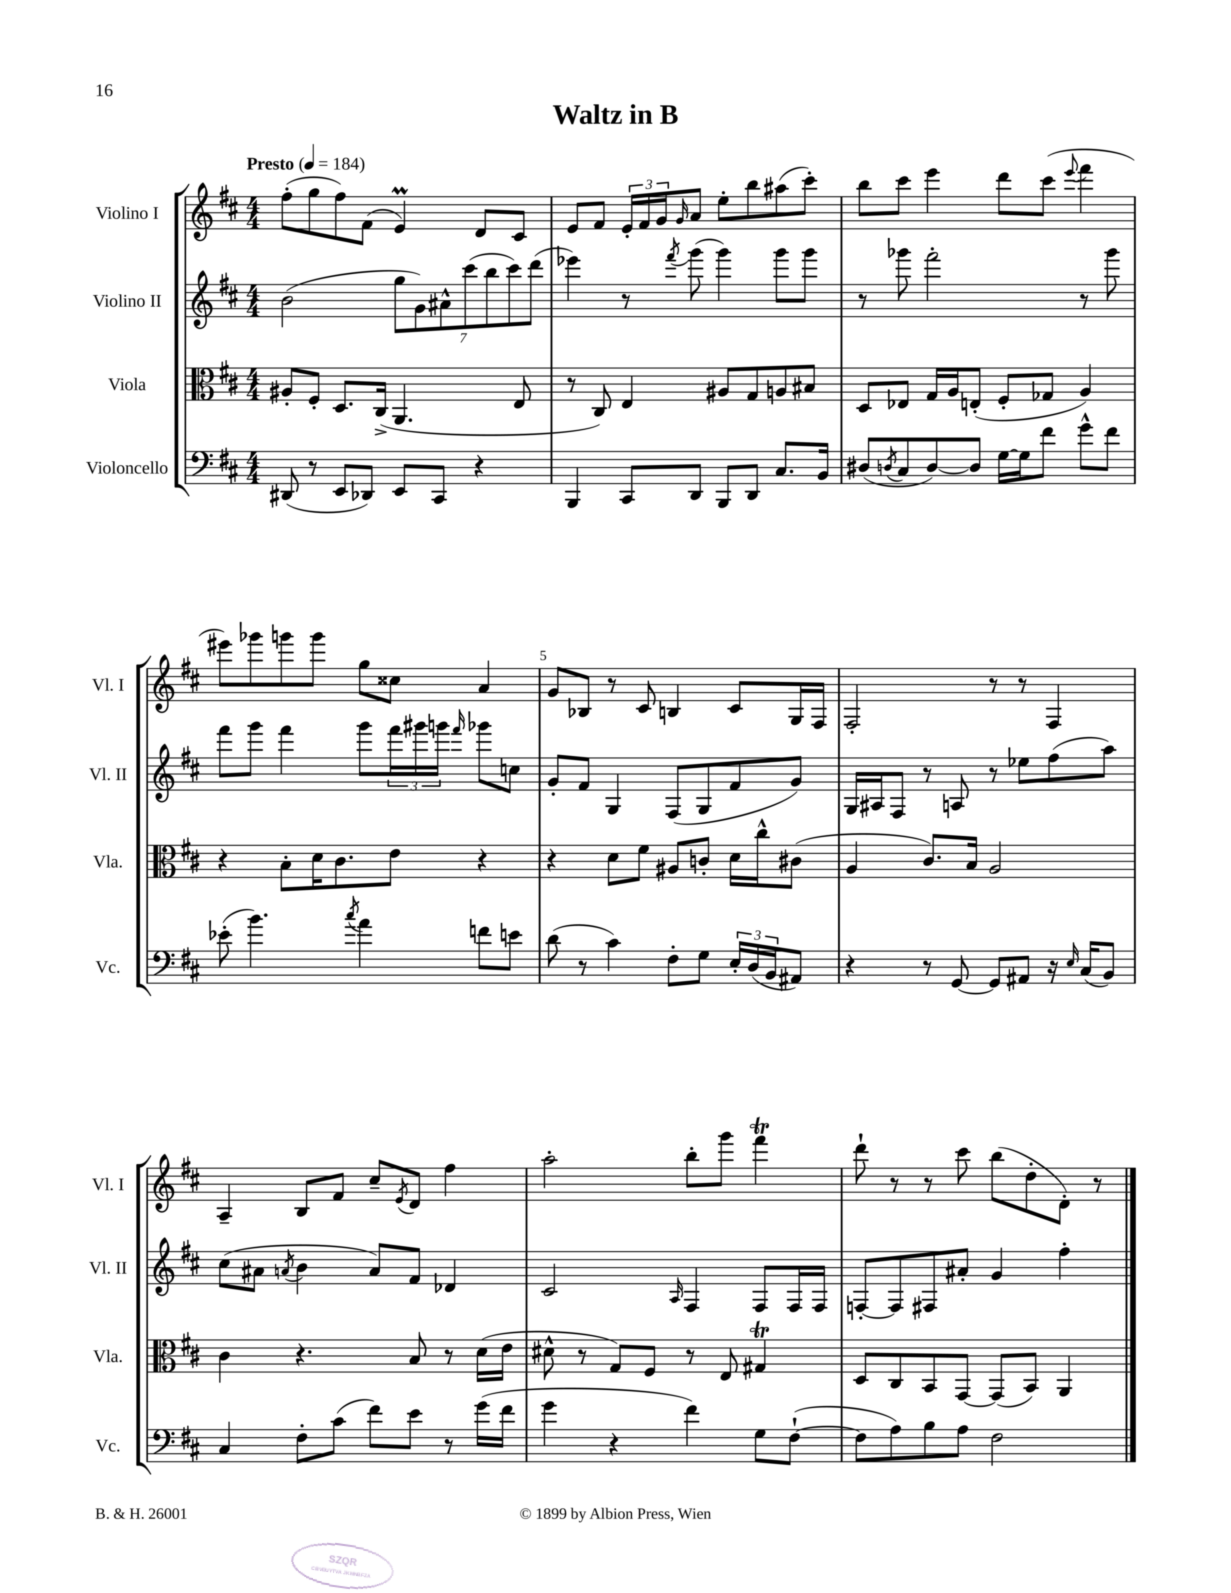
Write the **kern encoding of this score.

**kern	**kern	**kern	**kern
*part4	*part3	*part2	*part1
*staff4	*staff3	*staff2	*staff1
*I"Violoncello	*I"Viola	*I"Violino II	*I"Violino I
*I'Vc.	*I'Vla.	*I'Vl. II	*I'Vl. I
*clefF4	*clefC3	*clefG2	*clefG2
*k[f#c#]	*k[f#c#]	*k[f#c#]	*k[f#c#]
*M4/4	*M4/4	*M4/4	*M4/4
*MM184	*MM184	*MM184	*MM184
=1	=1	=1	=1
!	!	!	!LO:TX:a:B:t=Presto
(8DD#X/	8A#X'/L	(2b\	(8ff#'\L
8r	8F#'/J	.	8gg\
8EE/L	8.D/L	.	8ff#\)
8DD-X/J)	.	.	(8f#\J
.	(16C#^/Jk	.	.
8EE/L	4.AA/	14gg\L	4eM/)
.	.	14g\)	.
8CC#/J	.	.	.
.	.	14a#X^^\	.
.	.	(14ccc#\	.
4r	.	.	8d/L
.	.	14bb\	.
.	.	14ccc#\)	.
.	8E/	.	8c#/J
.	.	(14ddd\J	.
=2	=2	=2	=2
4BBB/	8r	4eee-X\)	8e/L
.	8C#/)	.	8f#/J
8CC#/L	4E/	8r	24e'/LL
.	.	.	24f#/
.	.	.	24g/J
.	.	8qfff#/	16qqg/
8DD/J	.	(8ggg\	8a/J
8BBB/L	8A#X/L	4ggg\)	8ee'\L
8DD/J	8G/	.	8bb\
8.C#/L	8An/	8ggg\L	(8aa#X\
.	8B#X/J	8ggg\J	8ccc#'\J)
16BB/Jk	.	.	.
=3	=3	=3	=3
(8D#X/L	8D/L	8r	8bb\L
8qDn/	.	.	.
8C#/	8E-X/J	8ggg-X\	8ccc#\J
[8D/)	16G/LL	2fff#'\	4eee\
.	16A/J	.	.
8D/J]	(8En'/J	.	.
[16G\LL	8F#'/L	.	8ddd\L
16G\J]	.	.	.
8f#\J	8G-X/J	.	(8ccc#\J
.	.	.	8qqeee/
8g^^\L	4A/)	8r	4fff#\
8f#\J	.	8ggg-\	.
!!LO:LB:g=z
=4	=4	=4	=4
(8e-X'\	4r	8fff#\L	8eee#X\L)
4.b\)	.	8ggg\J	8ggg-X\
.	8B'\L	4fff#\	8gggn\
.	16d\K	.	8ggg\J
.	8.c#\	.	.
8qcc#/	.	.	.
4a\	.	8ggg\L	8gg\L
.	8e\J	24fff#\L	8cc##X\J
.	.	24ggg#X\	.
.	.	24gggn\JJ	.
.	.	16qqfff#/	.
8fn\L	4r	8ggg-X\L	4a/
8en\J	.	8ccn\J	.
=5	=5	=5	=5
(8d\	4r	8g'/L	8g/L
8r	.	8f#/J	8B-X/J
4c#\)	8d\L	4G/	8r
.	8f#\J	.	8c#/
8F#'\L	8A#X/L	(8F#/L	4Bn/
8G\J	8cn'/J	8G/	.
24E'/LL	16d\LL	8f#/	8c#/L
(24D/	.	.	.
.	16cc#^^\J	.	.
24BB/J	.	.	.
8AA#X/J)	(8c#X\J	8g/J)	16G/L
.	.	.	16F#/JJ
=6	=6	=6	=6
4r	4A/	16G/LL	2F#'/
.	.	16A#X/J	.
.	.	8F#/J	.
8r	8.c#/L)	8r	.
[8GG/	.	8An/	.
.	16B/Jk	.	.
8GG/L]	2A/	8r	8r
8AA#X/J	.	8ee-X\L	8r
16r	.	(8ff#\	4F#/
16qqE/	.	.	.
(16C#/KL	.	.	.
8BB/J)	.	8aa\J)	.
!!LO:LB:g=z
=7	=7	=7	=7
4C#/	4c#\	(8cc#\L	4A~/
.	.	8a#X\J	.
.	.	8qan/	.
8F#'\L	4.r	4b\	8B/L
(8c#\J	.	.	8f#/J
8f#\L)	.	8a/L)	8cc#~/L
.	.	.	8qe/
8e\J	8B/	8f#/J	8d/J
8r	8r	4d-X/	4ff#\
(16g\LL	(16d\LL	.	.
16f#\JJ	16e\JJ	.	.
=8	=8	=8	=8
4g\	8d#X^^\	2c#/	2aa'\
.	8r	.	.
4r	8G/L)	.	.
.	8F#/J	.	.
.	.	16qqA/	.
4f#\)	8r	4F#/	8bb'\L
.	8E/	.	8ggg\J
8G\L	4G#Xt/	8F#/L	4fff#t\
([8F#`\J	.	16F#/L	.
.	.	16F#/JJ	.
=9	=9	=9	=9
8F#\L]	8D/L	[8Fn'/L	8ddd`\
8A\)	8C#/	8F/]	8r
8B\	8BB/	8F#X/	8r
8A\J	[8GG/J	8a#X'/J	8ccc#\
2F#\	(8GG/L]	4g/	(8bb\L
.	8BB/J)	.	8dd'\
.	4AA/	4ff#'\	8d'\J)
.	.	.	8r
==	==	==	==
*-	*-	*-	*-
